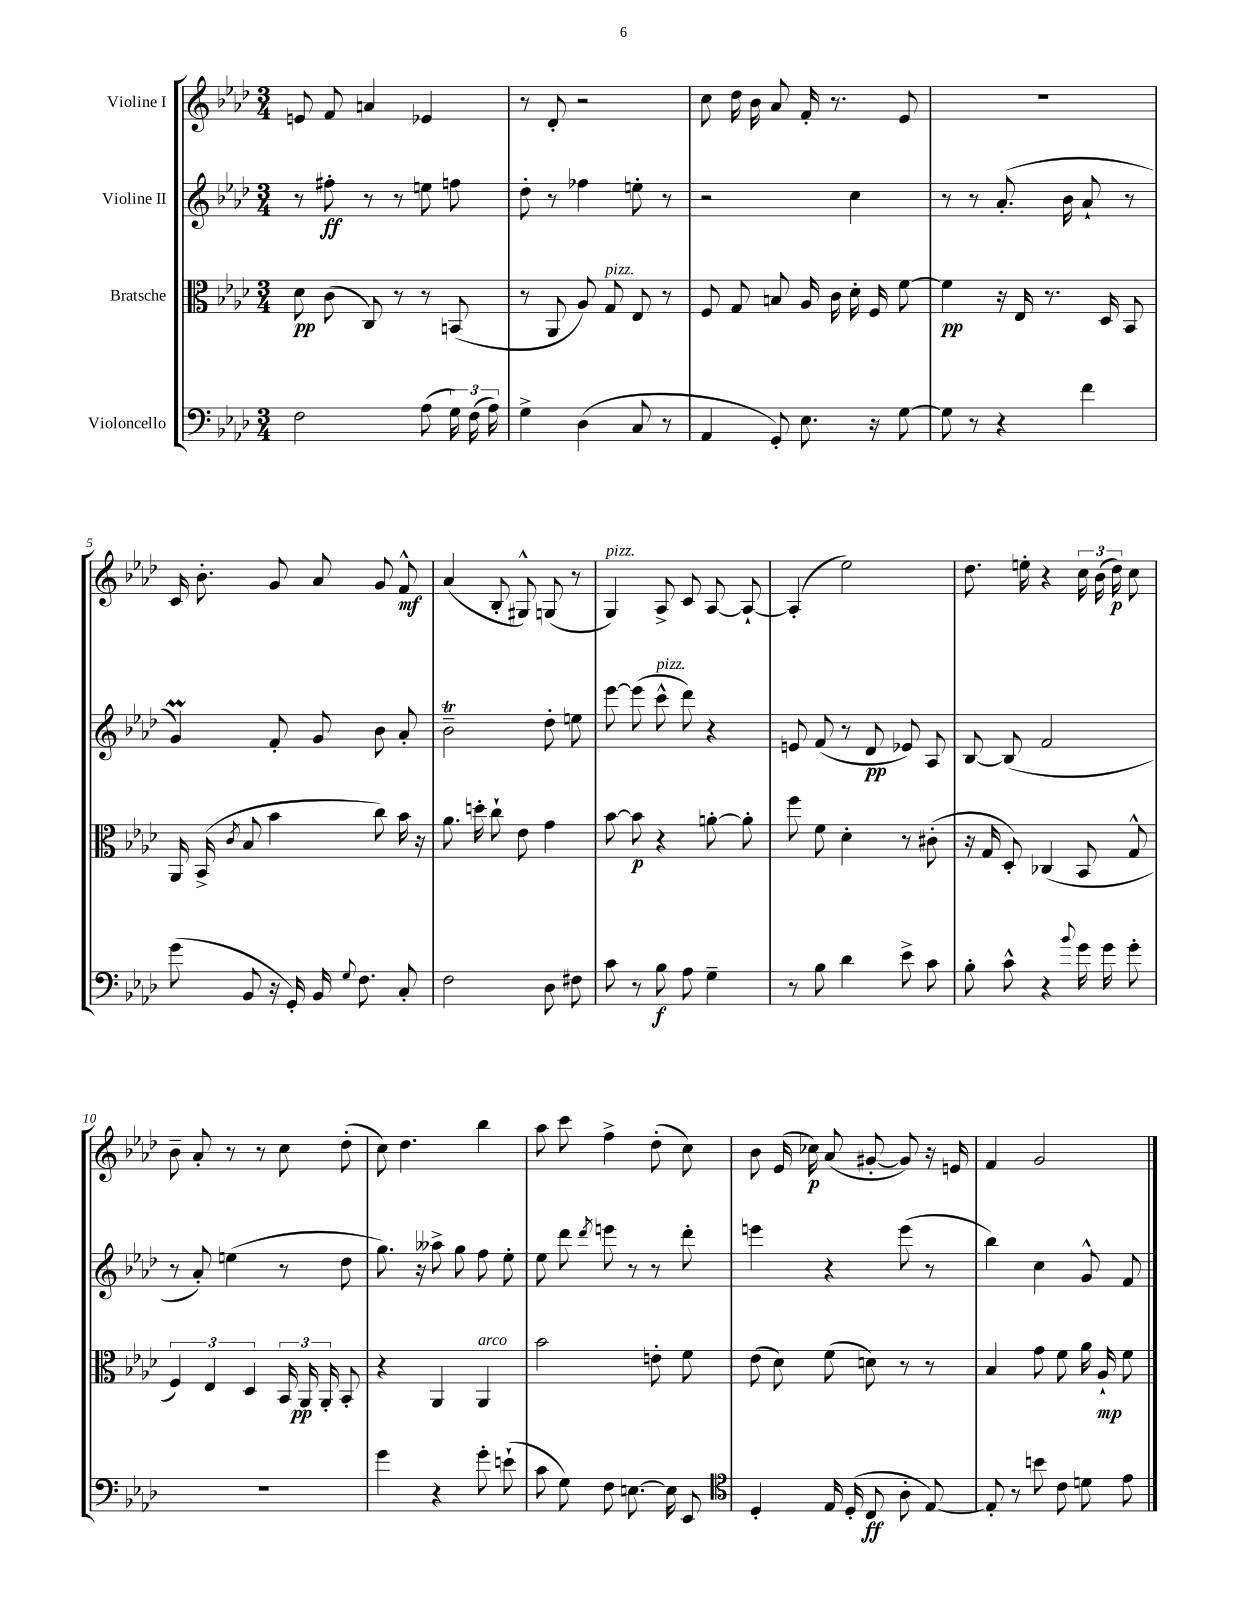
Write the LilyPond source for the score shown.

<<
\new StaffGroup <<
\new Staff = "s0" \with { instrumentName = "Violine I" } {
    \clef treble \key aes \major \numericTimeSignature \time 3/4
    \autoBeamOff e'8 f'8 a'4 ees'4 |
    r8 des'8-. r2 |
    c''8 des''16 bes'16 aes'8 f'16-. r8. ees'8 |
    R2. |
    c'16 bes'8.-. g'8 aes'8 g'8 f'8-^\mf |
    aes'4( bes8-. gis8-^) g8( r8 |
    g4^\markup { \italic "pizz." }) aes8-> c'8 aes8~ aes8~-! |
    aes4-.( ees''2) |
    des''8. e''16-. r4 \tuplet 3/2 { c''16 bes'16( des''16\p) } c''8 |
    bes'8-- aes'8-. r8 r8 c''8 des''8-.( |
    c''8) des''4. bes''4 |
    aes''8 c'''8 f''4-> des''8-.( c''8) |
    bes'8 ees'16( ces''16\p) aes'8( gis'8~-. gis'8) r16 e'16 |
    f'4 g'2 \bar "|." |
}
\new Staff = "s1" \with { instrumentName = "Violine II" } {
    \clef treble \key aes \major \numericTimeSignature \time 3/4
    \autoBeamOff r8 fis''8-.\ff r8 r8 e''8 f''8 |
    des''8-. r8 fes''4 e''8-. r8 |
    r2 c''4 |
    r8 r8 aes'8.-.( bes'16 aes'8-! r8 |
    g'4\prall) f'8-. g'8 bes'8 aes'8-. |
    bes'2--\trill des''8-. e''8 |
    ees'''8~ ees'''8( c'''8-^^\markup { \italic "pizz." } des'''8) r4 |
    e'8 f'8( r8 des'8\pp ees'8) aes8 |
    bes8~ bes8( f'2 |
    r8 aes'8-.) e''4( r8 des''8 |
    g''8.) r16 aeses''8-> g''8 f''8 ees''8-. |
    ees''8 des'''8 \acciaccatura { des'''8 } e'''8 r8 r8 des'''8-. |
    e'''4 r4 e'''8( r8 |
    bes''4) c''4 g'8-^ f'8 \bar "|." |
}
\new Staff = "s2" \with { instrumentName = "Bratsche" } {
    \clef alto \key aes \major \numericTimeSignature \time 3/4
    \autoBeamOff des'8\pp c'8( c8) r8 r8 b,8( |
    r8 aes,8 aes8) g8^\markup { \italic "pizz." } ees8 r8 |
    f8 g8 b8 aes16 c'16 des'16-. f16 f'8~ |
    f'4\pp r16 ees16 r8. des16 bes,8 |
    aes,16 bes,16->( \acciaccatura { c'8 } bes8 bes'4 c''8) bes'16 r16 |
    aes'8. d''16-. c''8-! ees'8 g'4 |
    bes'8~ bes'8\p r4 a'8~-. a'8-. |
    f''8 f'8 des'4-. r8 cis'8-.( |
    r16 g16 des8-.) ces4( bes,8 g8-^ |
    \tuplet 3/2 { f4) ees4 des4 } \tuplet 3/2 { bes,16 aes,16\pp aes,16-. } bes,8-. |
    r4 aes,4 aes,4^\markup { \italic "arco" } |
    bes'2 e'8-. f'8 |
    ees'8( des'8) f'8( d'8) r8 r8 |
    bes4 g'8 f'8 aes'16 aes16-!\mp f'8 \bar "|." |
}
\new Staff = "s3" \with { instrumentName = "Violoncello" } {
    \clef bass \key aes \major \numericTimeSignature \time 3/4
    \autoBeamOff f2 aes8( \tuplet 3/2 { g16) f16( aes16) } |
    g4-> des4( c8 r8 |
    aes,4 g,8-.) ees8. r16 g8~ |
    g8 r8 r4 f'4 |
    g'8( bes,8 r16 g,16-.) bes,16 \appoggiatura { g8 } f8. c8-. |
    f2 des8 fis8 |
    c'8 r8 bes8\f aes8 g4-- |
    r8 bes8 des'4 ees'8-> c'8 |
    bes8-. c'8-^ r4 \appoggiatura { bes'8 } g'16 g'16 g'8-. |
    R2. |
    g'4 r4 g'8-. e'8-!( |
    c'8 g8) f8 e8.~ e16 ees,8 |
    \clef tenor des4-. ees16 des16-.( c8\ff aes8-. ees8~) |
    ees8-. r8 b'8 c'8 d'8 ees'8 \bar "|." |
}
>>
>>
